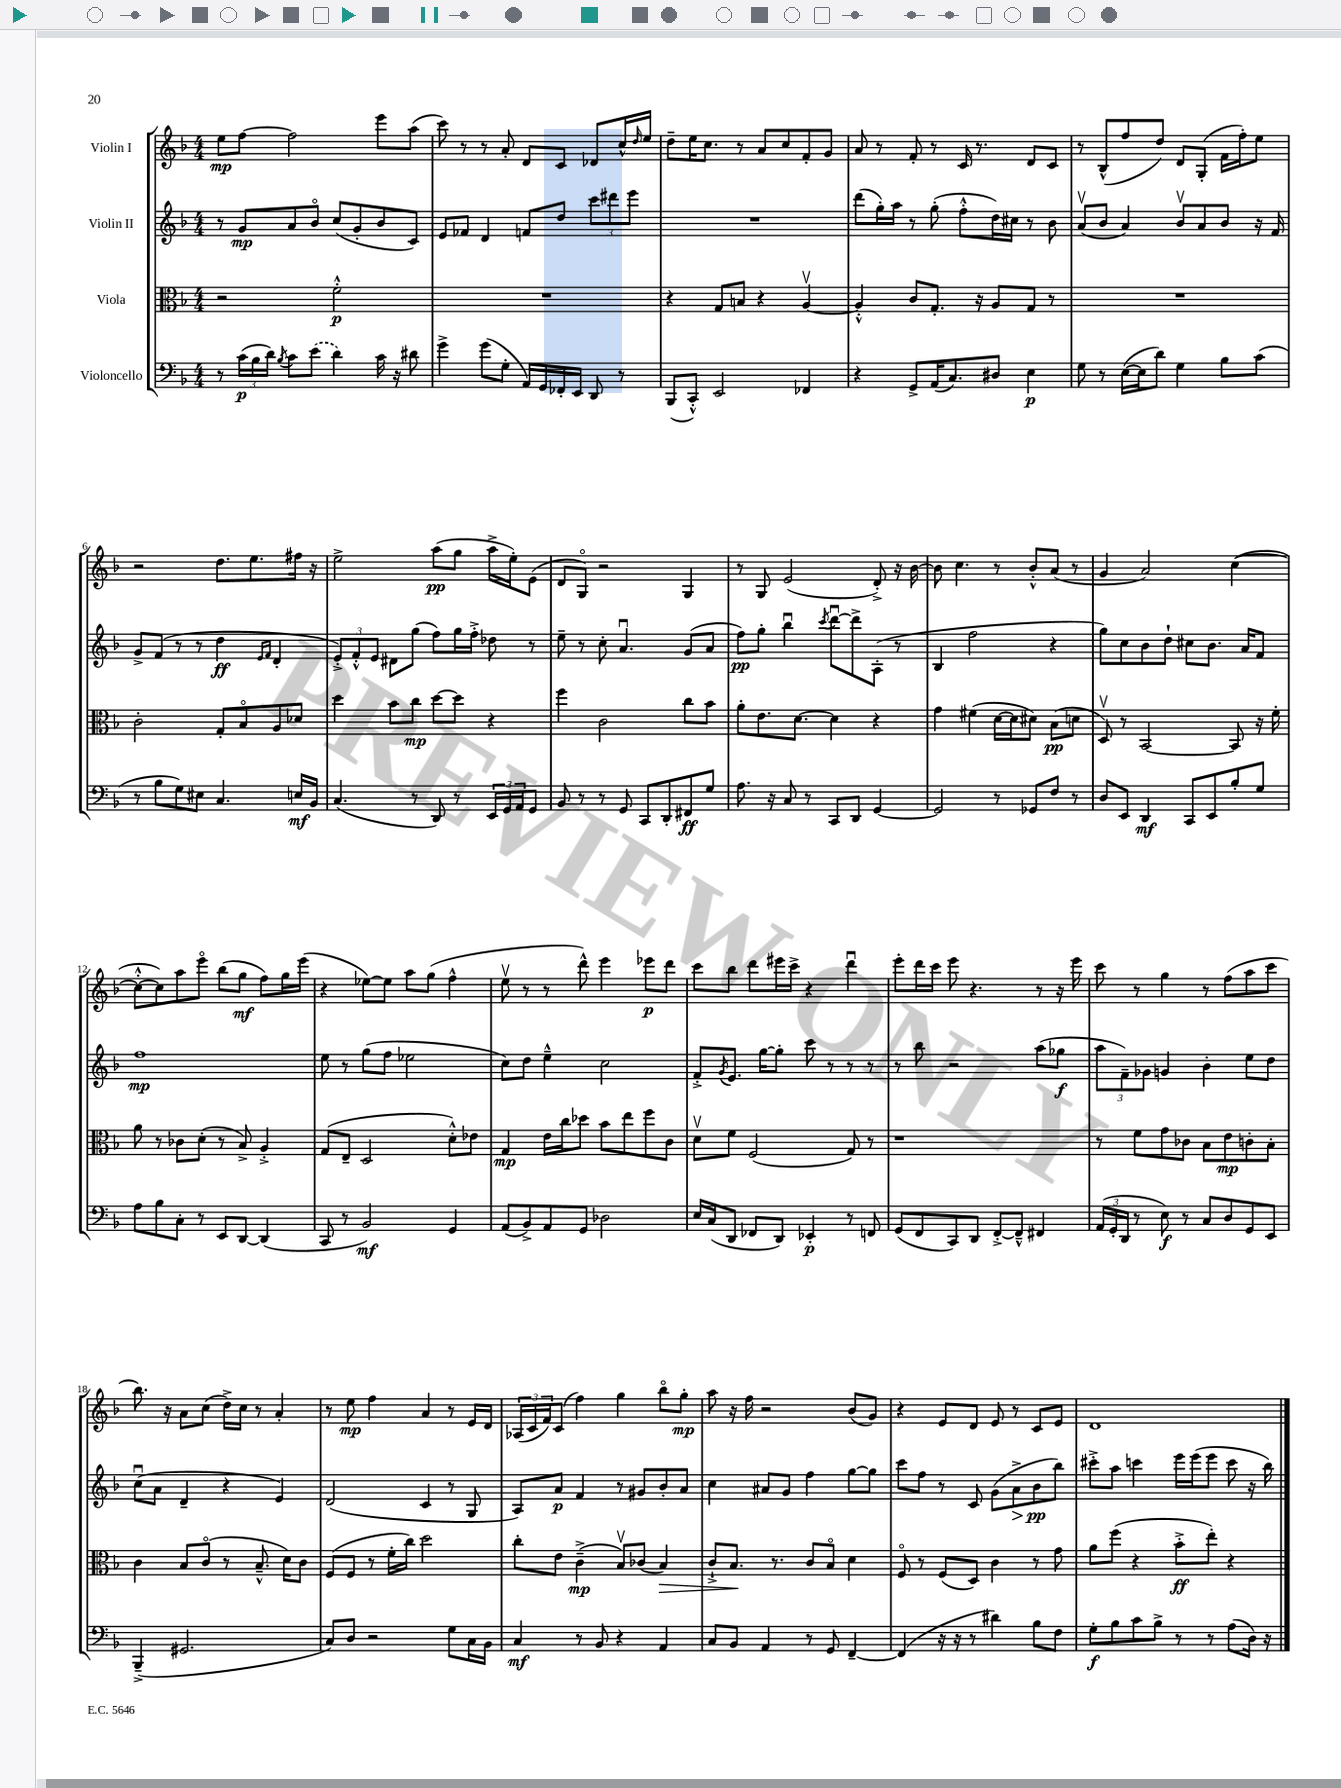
<<
\new StaffGroup <<
\new Staff = "s0" \with { instrumentName = "Violin I" } {
    \clef treble \key f \major \numericTimeSignature \time 4/4
    e''8\mp f''8~ f''2 e'''8 a''8( |
    c'''8) r8 r8 a'8-. d'8 c'8 des'8 c''16-^ \grace { d''16 } e''16 |
    d''8-- e''16 c''8. r8 a'8 c''8 f'8-. g'8 |
    a'8 r8 f'8-. r8 c'16 r8. d'8 c'8 |
    r8 bes8-^( f''8 d''8) d'8 g8-.( f'16 f''16-.) e''8 |
    r2 d''8. e''8. fis''16 r16 |
    e''2-> a''8\pp( g''8 a''16-> e''16-.) e'8( |
    d'8 g8\flageolet) r2 g4 |
    r8 g8 e'2( d'8-.->) r16 bes'16~ |
    bes'8 c''4. r8 bes'8-.-^ a'8( r8 |
    g'4 a'2) c''4~( |
    c''8~-.-^ c''8) a''8 e'''8\flageolet bes''8( g''8\mf f''8) g''16 e'''16( |
    r4 ees''8~) ees''8 a''8 g''8( f''4-^ |
    e''8\upbow r8 r8 d'''8-^) e'''4 ees'''8\p d'''8 |
    c'''8 bes''8 d'''8 eis'''16 c'''16-> r4 d'''4\downbow |
    e'''8-. d'''16 c'''16 e'''8 r4. r8 r16 e'''16 |
    c'''8 r8 g''4 r8 f''8( a''8 c'''8 |
    bes''8.) r16 a'8 c''8( d''16->) c''16 r8 a'4-. |
    r8 e''8\mp f''4 a'4 r8 e'16 d'16 |
    \tuplet 3/2 { aes16( c'16 f'16) } c'8( f''4) g''4 bes''8\flageolet g''8-.\mp |
    a''8 r16 f''16 r2 bes'8( g'8) |
    r4 e'8 d'8 e'8 r8 c'8 e'8 |
    d'1 \bar "|." |
}
\new Staff = "s1" \with { instrumentName = "Violin II" } {
    \clef treble \key f \major \numericTimeSignature \time 4/4
    r8 g'8\mp a'8 bes'8\flageolet c''8( g'8-. bes'8 c'8) |
    e'8 fes'8 d'4 f'8 d''8 \tuplet 3/2 { c'''8 dis'''8 e'''8 } |
    R1 |
    d'''8( g''16-.) a''16 r8 g''8-.( f''8-.-^ d''16) cis''16 r8 bes'8 |
    a'8\upbow( bes'8 a'4) bes'8\upbow a'8 bes'8 r16 f'16 |
    g'8-> f'8( r8 r8 d''4\ff \grace { e'16 f'16 } d'4-. |
    \tuplet 3/2 { e'8-.->) f'8-.-^ e'8 } dis'8 g''8( f''8) g''16 f''16-.-> des''8 r8 |
    e''8-- r8 c''8-. a'4.\downbow g'8( a'8 |
    f''8\pp) g''8-. bes''4\downbow \acciaccatura { c'''8 } d'''8~\downbow d'''8-> a8-.( r8 |
    bes4 f''2 r4 |
    g''8) c''8 bes'8 d''8-! cis''8 bes'8. a'16 f'8 |
    f''1\mp |
    e''8 r8 g''8( f''8 ees''2 |
    c''8) d''8 e''4---^ c''2 |
    f'8-.-> \acciaccatura { g'8 } e'8. g''16~ g''8-. c'''8 r8 r8 r8 |
    r8 bes''8 r2 a''8( ges''8\f |
    \tuplet 3/2 { a''8 f'8--) ges'8 } g'4 bes'4-. e''8 d''8 |
    c''8\downbow( a'8 d'4-- r4 e'4) |
    d'2( c'4 r8 g8 |
    a8) a'8\p f'4 r8 gis'8 bes'8-. a'8 |
    c''4 ais'8 g'8 f''4 g''8~ g''8 |
    c'''8 f''8 r8 c'8 g'8( a'8->\> bes'8\pp\! bes''8) |
    cis'''8-.-> a''8 c'''4 e'''16 e'''16( e'''8 c'''8 r16 bes''16) \bar "|." |
}
\new Staff = "s2" \with { instrumentName = "Viola" } {
    \clef alto \key f \major \numericTimeSignature \time 4/4
    r2 f'2-.-^\p |
    R1 |
    r4 g8 b8 r4 a4~\upbow |
    a4-.-^ c'8 g8.-. r16 a8 g8 r8 |
    R1 |
    c'2-. g8-. bes8\flageolet a8 des'8 |
    d''4 bes'8 c''8\mp d''8~ d''8 r4 |
    f''4 c'2 c''8 bes'8 |
    a'8-. e'8. d'8.~ d'4 r4 |
    g'4 fis'4( d'16~ d'16 dis'8) bes8\pp( d'8 |
    d8\upbow) r8 bes,2~ bes,8 r16 f'16-. |
    a'8 r8 ces'8 d'8-.( r8 bes8->) a4-.-> |
    g8( e8-- d2 d'8-.-^) ees'8 |
    g4\mp e'16 c''16 des''8 bes'8 e''8 f''8 c'8 |
    d'8\upbow f'8 f2( g8) r8 |
    r1 |
    r8 f'8 g'8 ces'8 bes8 e'8\mp c'8-. bes8-. |
    c'4 bes8 c'8\flageolet( r8 bes8.---^ d'16) c'8 |
    f8( f8 r8 f'16-. c''16) d''2 |
    c''8-. e'8 c'4--->\mp( bes8\upbow) ces'8( bes4\>) |
    c'8-!-> bes8.\! r8. c'8 bes8\flageolet d'4 |
    f8\flageolet r8 f8( d8) c'4 r8 g'8 |
    a'8 f''8( r4 bes'8-.->\ff e''8-.) r4 \bar "|." |
}
\new Staff = "s3" \with { instrumentName = "Violoncello" } {
    \clef bass \key f \major \numericTimeSignature \time 4/4
    r8 \tuplet 3/2 { c'16\p( bes16 d'16) } \acciaccatura { bes8 } c'8 \once \slurDashed e'8( d'4) c'16 r16 dis'8 |
    g'4-> g'8( g8-. a,16) g,16 fes,16-. e,16 d,8 r8 |
    bes,,8( c,8-.-^) e,2 fes,4 |
    r4 g,8-> a,16( c8.) dis8 e4\p |
    g8 r8 e16~( e16 d'8) g4 bes8 c'8( |
    r8 bes8 g8) eis8 c4. e16\mf bes,16 |
    c4.( r8 d,8) r8 \tuplet 3/2 { e,16 g,16 a,16 } g,8 |
    bes,8 r8 r8 g,8 c,8 d,8-. fis,8\ff g8 |
    a8. r16 c8 r8 c,8 d,8 g,4~ |
    g,2 r8 ges,8 f8 r8 |
    d8 e,8 d,4\mf c,8 e,8 bes8-. g8 |
    a8 bes8 c8-. r8 e,8 d,8~ d,4( |
    c,8 r8 bes,2\mf) g,4 |
    a,8( bes,8->) a,8 g,8 des2 |
    e16 c16( d,8 fes,8 d,8) ees,4-.\p r8 f,8 |
    g,8( f,8 c,8) d,8 f,8~-.-> f,8---^ fis,4 |
    \tuplet 3/2 { a,16( g,16-. d,16 } r8 e8\f) r8 c8 d8 g,8 e,8 |
    bes,,4--->( gis,2. |
    c8) d8 r2 g8 c16 bes,16 |
    c4\mf r8 bes,8 r4 a,4 |
    c8 bes,8 a,4 r8 g,8 f,4~-- |
    f,4( r16 r16 r8 dis'4) bes8 f8 |
    g8-.\f bes8 c'8 bes8-> r8 r8 a8( d16) r16 \bar "|." |
}
>>
>>
